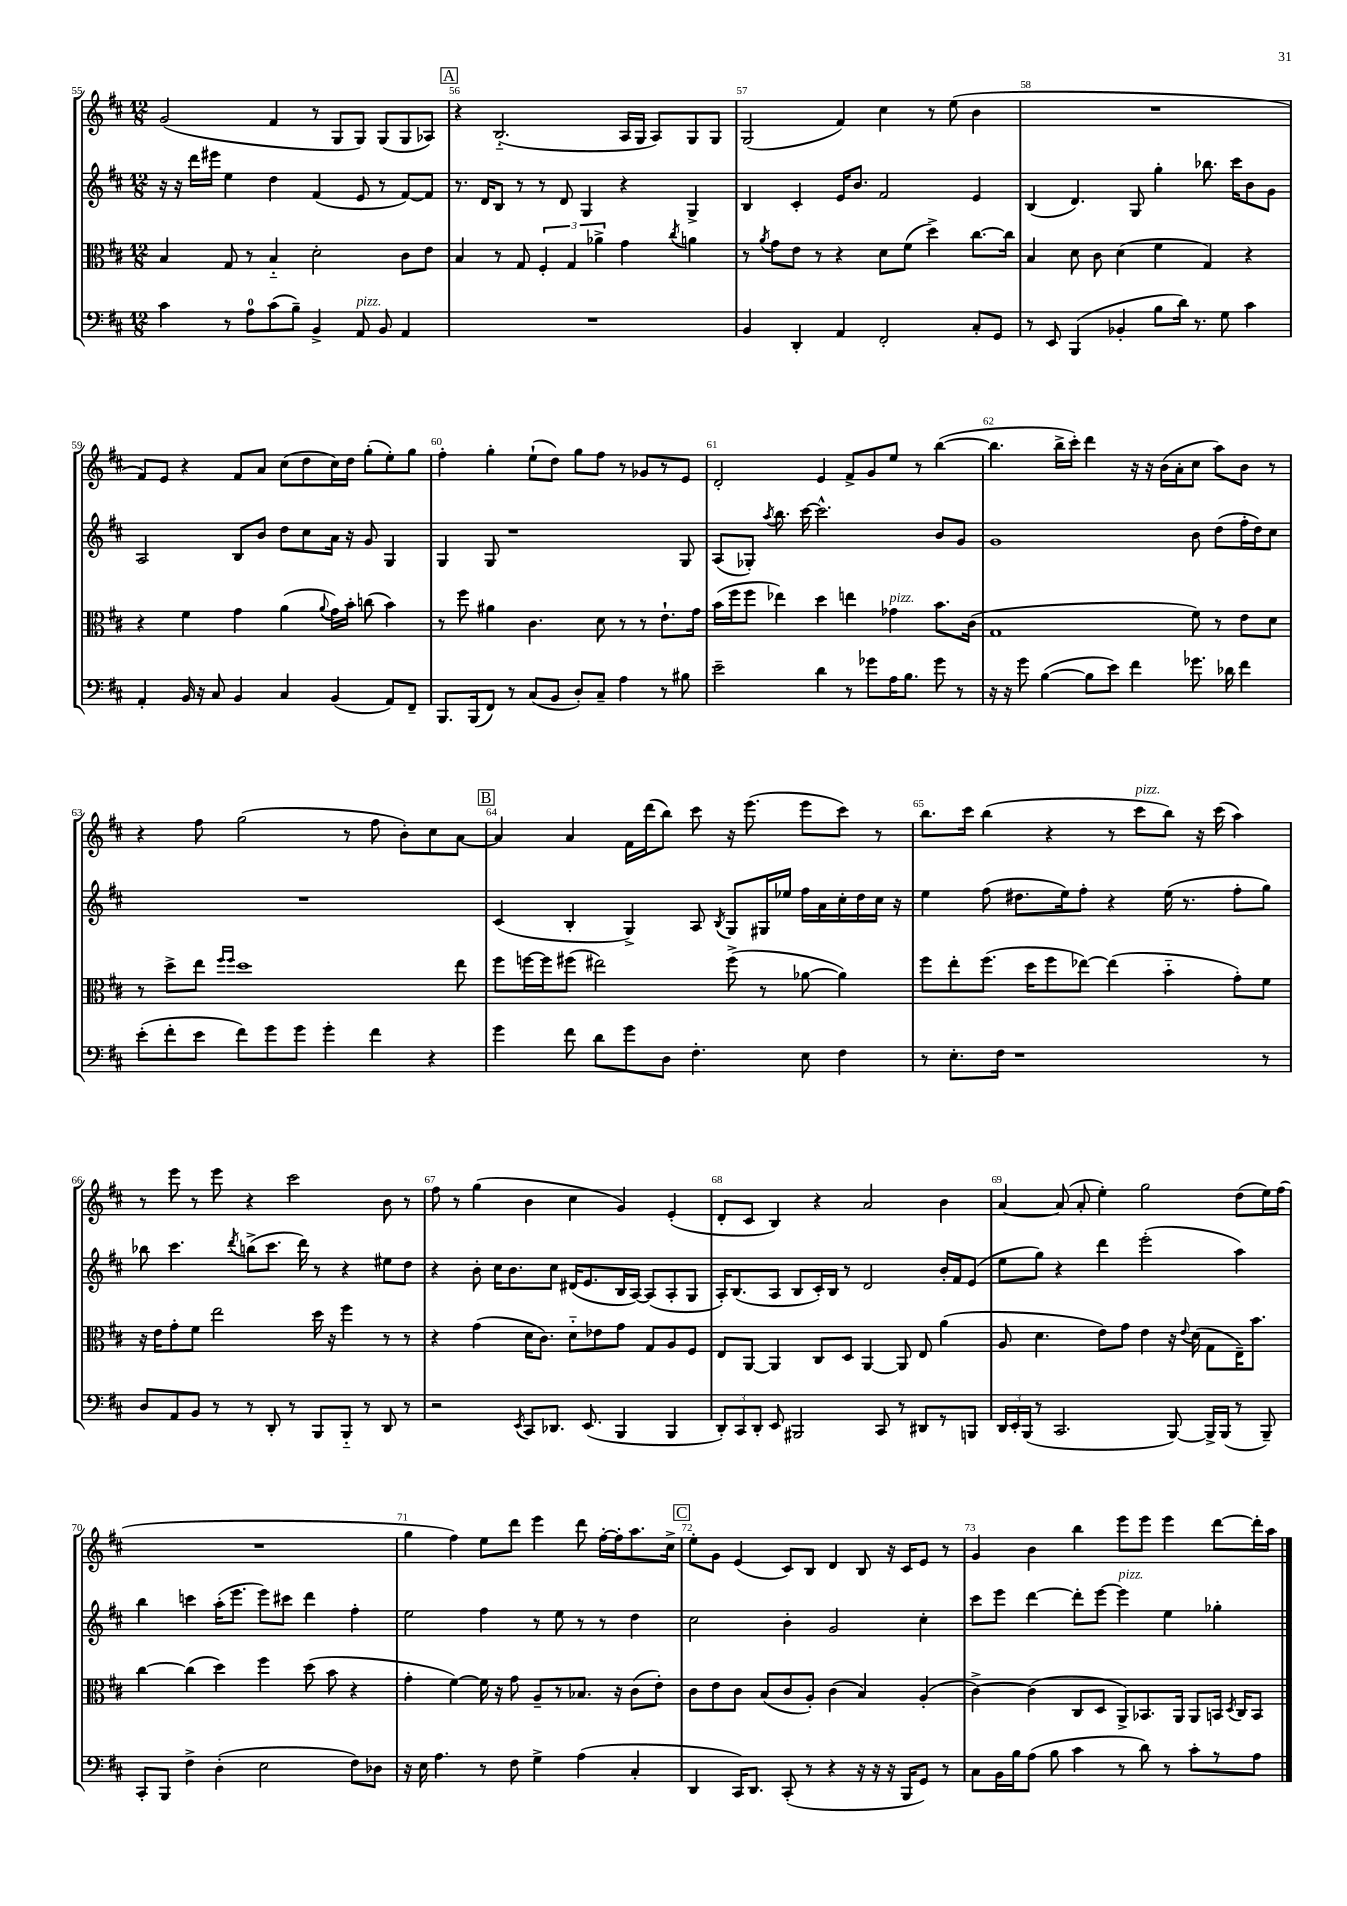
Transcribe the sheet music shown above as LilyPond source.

<<
\new StaffGroup <<
\new Staff = "s0" {
    \clef treble \key d \major \numericTimeSignature \time 12/8
    \autoBeamOff g'2( fis'4 r8 g8[ g8]) g8[( g8 aes8]) |
    \mark \markup { \box "A" } r4 b2.-_( a16[ g16] a8[) g8 g8] |
    g2( fis'4) cis''4 r8 e''8( b'4 |
    R1. |
    fis'8[) e'8] r4 fis'8[ a'8] cis''8[( d''8 cis''16) d''16] g''8[-.( e''8-.) g''8] |
    fis''4-. g''4-. e''8[-!( d''8]) g''8[ fis''8] r8 ges'8[ r8 e'8] |
    d'2-. e'4 fis'8[-> g'8 e''8] r8 b''4~( |
    b''4. b''16[-> cis'''16]-.) d'''4 r16 r16 b'16[( a'16-. cis''8] a''8[) b'8] r8 |
    r4 fis''8 g''2( r8 fis''8 b'8[-.) cis''8 a'8]~ |
    \mark \markup { \box "B" } a'4 a'4 fis'16[ d'''16( b''8]) cis'''8 r16 e'''8.( e'''8[ cis'''8]) r8 |
    b''8.[ cis'''16] b''4( r4 r8 cis'''8[^\markup { \italic "pizz." } b''8]) r16 cis'''16( a''4) |
    r8 e'''8 r8 e'''8 r4 cis'''2 b'8 r8 |
    fis''8 r8 g''4( b'4 cis''4 g'4) e'4-.( |
    d'8[-. cis'8] b4) r4 a'2 b'4 |
    a'4~ a'8( a'8-. e''4-.) g''2 d''8[( e''16) fis''16]( |
    R1. |
    g''4 fis''4) e''8[ d'''8] e'''4 d'''8 fis''16[~-. fis''16-. a''8. cis''16]-> |
    \mark \markup { \box "C" } e''8[-. g'8] e'4( cis'8[) b8] d'4 b8 r16 cis'16[ e'8] r8 |
    g'4 b'4 b''4 e'''8[ e'''8] e'''4 d'''8[~ d'''16-. a''16] \bar "|." |
}
\new Staff = "s1" {
    \clef treble \key d \major \numericTimeSignature \time 12/8
    \autoBeamOff r16 r16 d'''16[ eis'''16] e''4 d''4 fis'4( e'8 r8 fis'8[~) fis'8] |
    \mark \markup { \box "A" } r8. d'16[ b8] r8 r8 d'8 g4 r4 g4-> |
    b4 cis'4-. e'16[ b'8.] fis'2 e'4 |
    b4( d'4.) g8 g''4-. bes''8. cis'''16[ b'8 g'8] |
    a2 b8[ b'8] d''8[ cis''8 a'16] r16 g'8 g4 |
    g4 g8 r1 g8 |
    a8[( ges8]-.) \acciaccatura { a''8 } b''8. cis'''16~ cis'''2.-^ b'8[ g'8] |
    g'1 b'8 d''8[( fis''16-. d''16) cis''8] |
    R1. |
    \mark \markup { \box "B" } cis'4( b4-. g4->) a8 \acciaccatura { b8 } g8[ gis16 ees''16] fis''16[ a'16 cis''16-. d''16 cis''16] r16 |
    e''4 fis''8( dis''8.[ e''16) fis''8]-. r4 e''16( r8. fis''8[-. g''8]) |
    bes''8 cis'''4. \acciaccatura { d'''8 } b''8[->( cis'''8.] d'''16) r8 r4 eis''8[ d''8] |
    r4 b'8-. cis''16[ b'8. cis''8] dis'16[( e'8. b16 a16]~) a8[( a8-. g8] |
    a16[-.) b8.( a8] b8[ cis'16-.) b16] r8 d'2 b'16[-. fis'16 e'8]( |
    e''8[ g''8]) r4 d'''4 e'''2-.( a''4) |
    b''4 c'''4 a''16[-.( e'''8.] e'''8[) cis'''8] d'''4 fis''4-. |
    e''2 fis''4 r8 e''8 r8 r8 d''4 |
    \mark \markup { \box "C" } cis''2 b'4-. g'2 cis''4-. |
    cis'''8[ e'''8] d'''4~ d'''8[-. e'''8]~ e'''4^\markup { \italic "pizz." } e''4 ges''4-. \bar "|." |
}
\new Staff = "s2" {
    \clef alto \key d \major \numericTimeSignature \time 12/8
    \autoBeamOff b4 g8 r8 b4-_ d'2-. cis'8[ e'8] |
    \mark \markup { \box "A" } b4 r8 g8 \tuplet 3/2 { fis4-. g4 aes'4-> } g'4 \acciaccatura { cis''8 } a'4 |
    r8 \acciaccatura { a'8 } g'8[ e'8] r8 r4 d'8[ fis'8]( d''4->) cis''8.[~ cis''16] |
    b4 d'8 cis'8 d'4( fis'4 g4) r4 |
    r4 fis'4 g'4 a'4( \appoggiatura { a'8 } g'16[) b'16]-. c''8( b'4) |
    r8 fis''8 ais'4 cis'4. d'8 r8 r8 e'8.[-! g'16] |
    b'16[( fis''16 fis''8] ees''4) d''4 e''4 ges'4^\markup { \italic "pizz." } b'8.[ cis'16]( |
    g1 fis'8) r8 e'8[ d'8] |
    r8 d''8[-> e''8] \grace { fis''16[ fis''16] } d''1 e''8 |
    \mark \markup { \box "B" } fis''8[ f''16~ f''16 fis''8]( eis''2) fis''8->( r8 aes'8~ aes'4) |
    fis''8[ e''8-. fis''8.]( d''16[ fis''8 ees''8]~) ees''4( b'4-_ g'8[-.) fis'8] |
    r16 e'16[ g'8-. fis'8] e''2 d''16 r16 fis''4 r8 r8 |
    r4 g'4( d'16[ cis'8.]) d'8[-_ ees'8 g'8] g8[ a8 fis8] |
    e8[ a,8]~ a,4 cis8[ d8] a,4~ a,8 e8 a'4( |
    a8 d'4. e'8[) g'8] e'4 r16 \appoggiatura { e'8 } d'16( g8[ e16--) b'8.] |
    cis''4~ cis''4( d''4) fis''4 d''8( b'8 r4 |
    g'4-. fis'4~) fis'16 r16 g'8 a8[-- r8 bes8.] r16 cis'8[( e'8]-.) |
    \mark \markup { \box "C" } cis'8[ e'8 cis'8] b8[( cis'8 a8]-.) cis'4( b4) a4-.( |
    cis'4~->) cis'4( cis8[ d8] a,8[->) bes,8. a,16] a,8[ b,16] \acciaccatura { d8 } cis16[ b,8] \bar "|." |
}
\new Staff = "s3" {
    \clef bass \key d \major \numericTimeSignature \time 12/8
    \autoBeamOff cis'4 r8 a8[-0 cis'8( b8]--) b,4-> a,8^\markup { \italic "pizz." } b,8 a,4 |
    \mark \markup { \box "A" } R1. |
    b,4 d,4-. a,4 fis,2-. cis8[-. g,8] |
    r8 e,8 b,,4( bes,4-. b8[ d'16]) r8. g8 cis'4 |
    a,4-. b,16 r16 cis8 b,4 cis4 b,4( a,8[) fis,8]-- |
    b,,8.[ b,,16( fis,8]) r8 cis8[( b,8] d8[-.) cis8]-- a4 r8 bis8 |
    e'2-- d'4 r8 ges'8[ a16 b8.] ges'8 r8 |
    r16 r16 g'8 b4~( b8[ e'8]) fis'4 ges'8. des'16 fis'4 |
    e'8[-.( fis'8-. e'8] fis'8[) g'8 g'8] g'4-. fis'4 r4 |
    \mark \markup { \box "B" } g'4 fis'8 d'8[ g'8 d8] fis4.-. e8 fis4 |
    r8 e8.[-. fis16] r1 r8 |
    d8[ a,8 b,8] r8 r8 d,8-. r8 b,,8[ b,,8]-_ r8 d,8 r8 |
    r2 \acciaccatura { e,8 } cis,8[ des,8.] e,8.( b,,4 b,,4 |
    \tuplet 3/2 { d,8[-.) cis,8 d,8]-. } e,8 bis,,2 cis,8 r8 dis,8[ r8 b,,8] |
    \tuplet 3/2 { d,16[ e,16-. b,,16]( } r8 cis,2. b,,8~) b,,16[-> b,,16]( r8 b,,8--) |
    cis,8[-. b,,8] fis4-> d4-.( e2 fis8[) des8] |
    r16 e16 a4. r8 fis8 g4-> a4( cis4-. |
    \mark \markup { \box "C" } d,4 cis,16[) d,8.] cis,8-.( r8 r4 r16 r16 r16 b,,16[ g,8]) r8 |
    cis8[ b,16 b16 a8]( b8 cis'4 r8 d'8) r8 cis'8[-. r8 a8] \bar "|." |
}
>>
>>
\layout { \context { \Score currentBarNumber = #55 \override BarNumber.break-visibility = ##(#f #t #t) barNumberVisibility = #all-bar-numbers-visible } }
